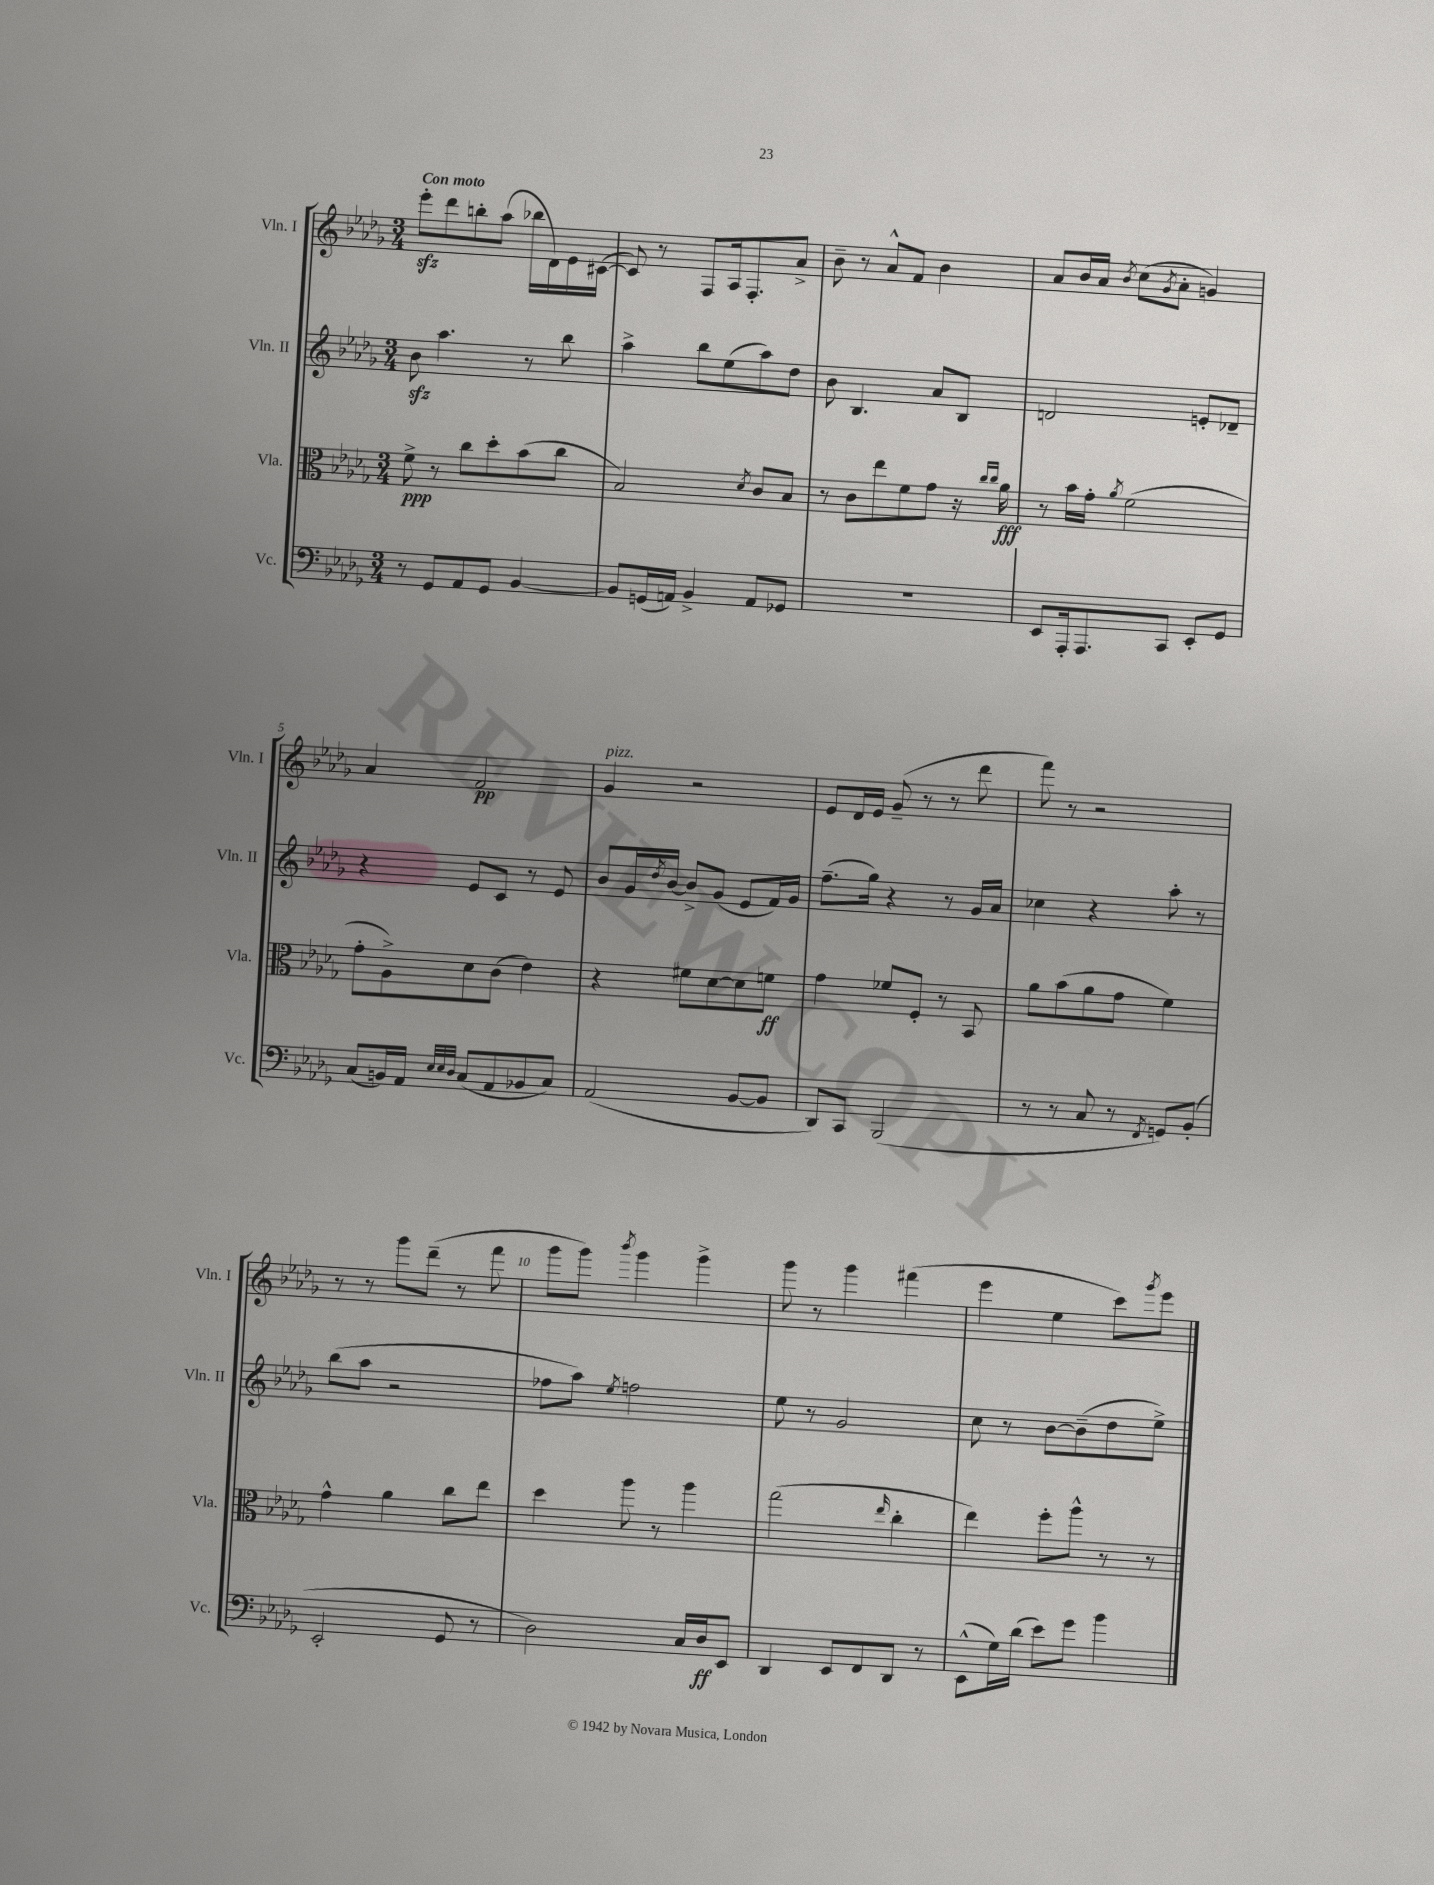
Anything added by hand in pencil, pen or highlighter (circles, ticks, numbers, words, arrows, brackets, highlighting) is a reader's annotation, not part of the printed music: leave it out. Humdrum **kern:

**kern	**kern	**kern	**kern
*staff4	*staff3	*staff2	*staff1
*clefF4	*clefC3	*clefG2	*clefG2
*k[b-e-a-d-g-]	*k[b-e-a-d-g-]	*k[b-e-a-d-g-]	*k[b-e-a-d-g-]
*M3/4	*M3/4	*M3/4	*M3/4
8r	8f^	8b-	8eee-'
8GG-	8r	4.aa-	8ddd-
8AA-	8cc	.	8bb'
8GG-	8dd-'	.	(8aa-
[4BB-	(8b-	8r	16bb-
.	.	.	16d-)
.	8cc	8bb-	16e-
.	.	.	([16c#
=	=	=	=
8BB-]	2B-)	4aa-^	8c#])
(16GG	.	.	8r
16AA)	.	.	.
4BB-^	.	8bb-	8F
.	.	(8ee-	16A-
.	.	.	8.F'
.	8qd-	.	.
8AA	8c	8aa-)	.
8GG-	8B-	8dd-	8a-^
=	=	=	=
2.r	8r	8b-	8b-~
.	8c	4.B-	8r
.	8ee-	.	8a-^^
.	8f	.	8f
.	8g-	8a-	4b-
.	16r	8B-	.
.	16qqcc	.	.
.	16qqcc	.	.
.	16a-	.	.
=	=	=	=
8EE-	8r	2d	8a-
16AAA-'	16b-	.	16b-
8.AAA-	16g-'	.	16a-
.	8qa-	.	8qb-
.	(2f	.	(8cc
.	.	.	8qg-
8CC	.	.	8a-'
8EE-'	.	8e'	4g)
8GG-	.	8d-~	.
=	=	=	=
(8C	8g-'	4r	4a-
16BB)	8A-^)	.	.
16AA-	.	.	.
32qqE-	.	.	.
32qqE-	.	.	.
32qqD-	.	.	.
(8C	8d-	8e-	2f
8AA-	(8c	8c	.
8BB-	4e-)	8r	.
8C)	.	8e-	.
=	=	=	=
(2AA-	4r	8b-	4g-
.	.	16g-	.
.	.	8qdd-	.
.	.	[16b-	.
.	8f#	8b-^]	2r
.	[8d-	(8g-	.
[8BB-	8d-]	8e-	.
8BB-]	8f	16f)	.
.	.	16g-	.
=	=	=	=
8DD-)	4g-	(8.ff~	8e-
8CC	.	.	16d-
.	.	16gg-)	16e-
(2BBB-	8f-	4r	(8g-~
.	8F'	.	8r
.	8r	8r	8r
.	8BB-	16g-	8ddd-
.	.	16a-	.
=	=	=	=
8r	8a-	4cc-	8fff)
8r	(8b-	.	8r
8C	8a-	4r	2r
8r	8g-	.	.
8qFF	.	.	.
8GG)	4f)	8aa-'	.
(8BB-'	.	8r	.
=	=	=	=
2EE-'	4g-^^	(8bb-	8r
.	.	8aa-	8r
.	4a-	2r	8ggg-
.	.	.	(8ddd-~
8GG-	8cc	.	8r
8r	8ee-	.	8fff
=	=	=	=
2D-)	4dd-	8ff-	8ggg-
.	.	8aa-)	8ggg-)
.	.	8qee-	8qbbb-
.	8aa-	2ff	4ggg-
.	8r	.	.
16C	4aa-	.	4ggg-^
16D-	.	.	.
8EE-	.	.	.
=	=	=	=
4DD-	(2gg-	8ee-	8ggg-
.	.	8r	8r
8EE-	.	2g-	4ggg-
8FF	.	.	.
.	16qqee-	.	.
8DD-	4cc'	.	(4fff#
8r	.	.	.
=	=	=	=
(8EE-^^	4ee-)	8cc	4eee-
16G-)	.	8r	.
(16d-	.	.	.
8e-)	8ff'	[8b-	4ee-
8g-	8aa-^^	(8b-~]	.
4b-	8r	8dd-	8ccc)
.	.	.	8qggg-
.	8r	8ee-^)	8eee-
==	==	==	==
*-	*-	*-	*-
